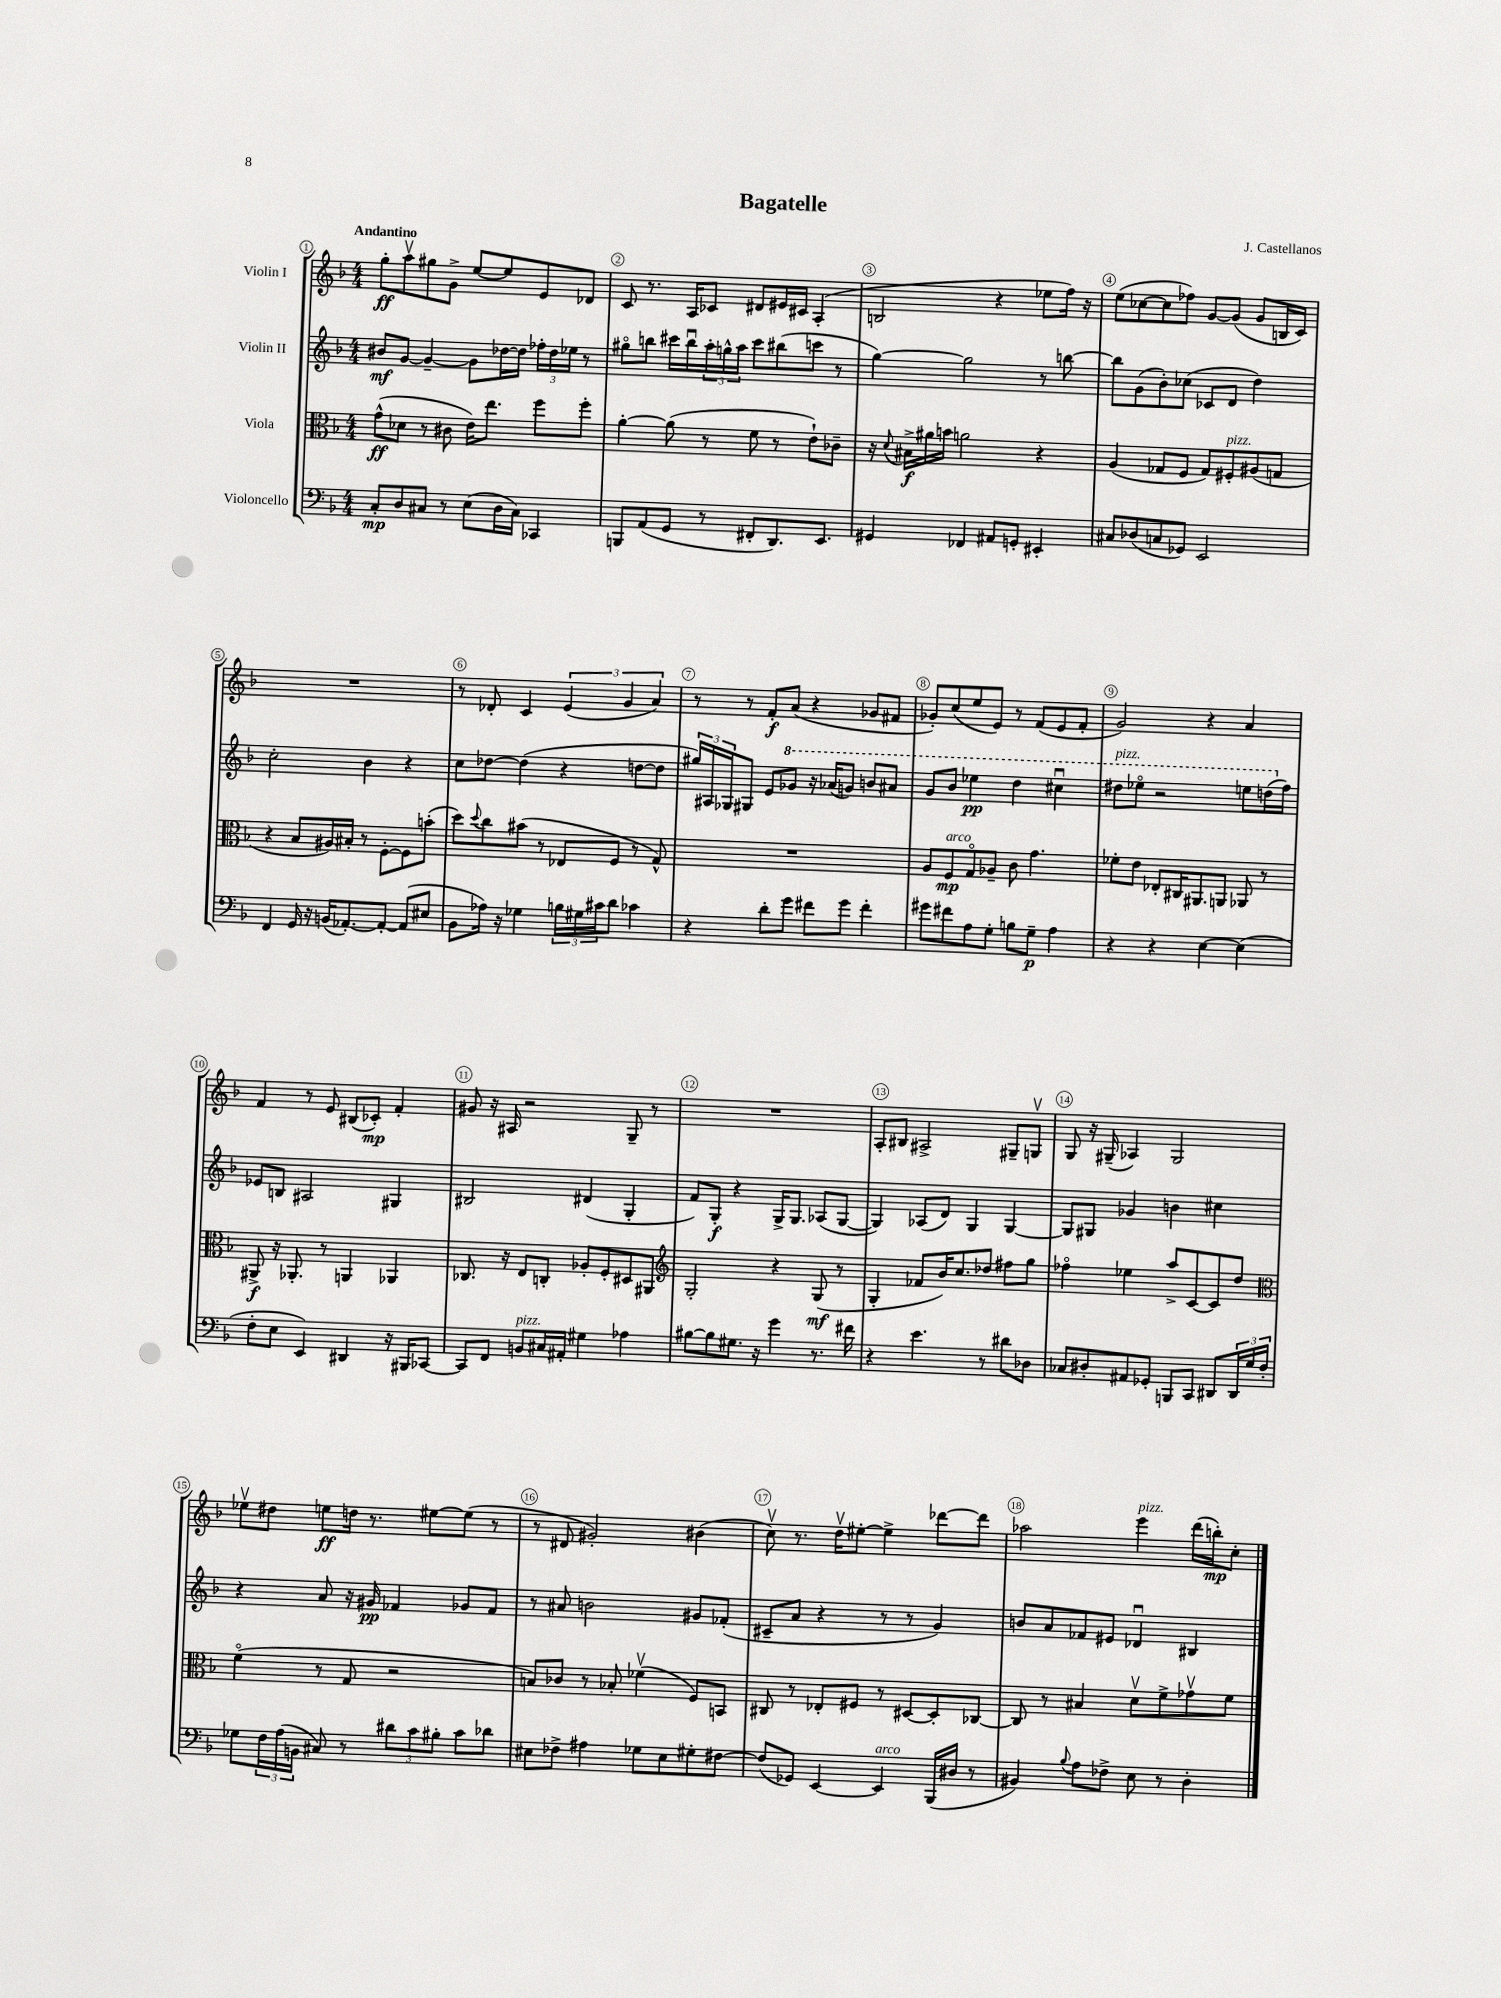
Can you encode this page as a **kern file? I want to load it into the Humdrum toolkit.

**kern	**kern	**kern	**kern
*staff4	*staff3	*staff2	*staff1
*clefF4	*clefC3	*clefG2	*clefG2
*k[b-]	*k[b-]	*k[b-]	*k[b-]
*M4/4	*M4/4	*M4/4	*M4/4
8C'/L	(8g^^\L	8b#/L	8gg'\L
8D/	8d-\J	[8g/J	8aav\
8C#/J	8r	4g~/_	8gg#\
8r	8c#\	.	8g^\J
(8E\L	16e\LK)	8g\]L	[8ee/L
.	8.ee\J	.	.
16D\L	.	[16dd-\L	8ee/]
16C#\JJ)	.	16dd-\]JJ	.
4CC-/	8ff\L	24ff-'\LL	8e/
.	.	24dd-\	.
.	.	24ee-\JJ	.
.	8ff'\J	8r	8d-/J
=	=	=	=
8BBB/L	[4a'\	8gg#o\L	8c/
(8AA/	.	8bb\J	8.r
8GG/J	(8a\]	16ccc#\LL	.
.	.	16bbu\	16A/LK
8r	8r	24aa'\	8c-/J
.	.	24gg^^\	.
.	.	24aa\JJ	.
8FF#'/L	8f\	8ccc#\L	8d#/L
8.DD/)	8r	(8bb#\	16e#/L
.	.	.	16c#/JJ
.	8e`\L)	8ccc\J	(4A'/
8.EE/J	.	.	.
.	8c-~\J	8r	.
=	=	=	=
4GG#/	16r	[4gg\)	2B/
.	8qqd/	.	.
.	16B#^\LL	.	.
.	16a#\	.	.
.	16b\JJ	.	.
4FF-/	2a\	2gg\]	.
8AA#/L	.	.	4r
8GG'/J	.	.	.
4EE#'/	4r	8r	8ee-\L
.	.	[8bb\	16ff\Jk)
.	.	.	16r
=	=	=	=
8C#/L	(4A/	8bb\]L	(8ee\L
(8D-/	.	(8g\	[8cc-\
8C/	8G-/L	8b-'\)	8cc-\]
8GG-/J)	8F/J	(8cc-\J	8ff-\J)
2EE/	8G-/L)	8c-/L	[8g/L
.	8F#'/	8d/J	(8g/]J
.	(8A#/	4dd\)	8g/L
.	8G/J	.	16B/L
.	.	.	16c/JJ)
=	=	=	=
4FF/	4r	2cc'\	1r
16GG/	8B-/L	.	.
16r	.	.	.
(16BB/LK	16A#/L)	.	.
[8.AA-'/)	16B#'/JJ	.	.
.	8r	4b-\	.
8AA-'/_J	[8F'\L	.	.
(8AA-/]L	8F\]	4r	.
8E#/J	(8b'\J	.	.
=	=	=	=
8BB-\L	8dd\L)	8cc\L	8r
.	8qqdd/	.	.
16A-\Jk)	8cc\	[8dd-\J	8d-'/
16r	.	.	.
4G-\	(8b#\J	(4dd-\]	4c/
.	8r	.	.
24B\LL	8E-/L	4r	(6e/
24G#\	.	.	.
24c#\J	.	.	.
8d\J	8F/J	.	.
.	.	.	6g/
4c-\	8r	[8dd\L	.
.	.	.	6a/)
.	8G^^/)	8dd\]J	.
=	=	=	=
4r	1r	24gg#/LL)	8r
.	.	24A#/	.
.	.	24G-/J	.
.	.	8G#/J	8r
8d'\L	.	8e/L	8f'/L
8g\J	.	8gg-/J	(8a/J
8f#\L	.	16r	4r
.	.	(16aa-/LK	.
8g\J	.	8gg/J)	.
4f#'\	.	8bb/L	8g-/L
.	.	8aa#/J	8f#/J
=	=	=	=
8g#\L	8A/L	8gg/L	8g-'/L)
8f#\	8F/	8bb-/J	(8cc/
8A\	8Go/	4eee-\	8ee/
8G'\J	8A-~/J	.	8e/J)
8B\L	8c\	4ddd\	8r
8G~\J	4.g\	.	(8f/L
4A\	.	4ccc#u\	8e/
.	.	.	8f'/J
=	=	=	=
4r	8f-'\L	8ddd#\L	2g/)
.	8e\J	8eee-o\J	.
4r	8E-'/L	2r	.
.	16C#/K	.	.
.	8.AA#/	.	.
[4E\	.	.	4r
.	8AA/J	.	.
(4E\]	8AA-/	8eee\L	4a/
.	8r	(16ddd\L	.
.	.	16ff\JJ)	.
=	=	=	=
8F'\L	8AA#^/	8e-/L	4f/
8E\J	16r	8B/J	.
.	8.AA-'/	.	.
4EE/)	.	2A#/	8r
.	8r	.	8e/
4DD#/	4AA/	.	(8B#/L
.	.	.	8c-'/J)
16r	4AA-/	4G#/	4f'/
16BBB#/LK	.	.	.
[8CC-/J	.	.	.
=	=	=	=
8CC-/]L	8.C-/	2B#/	8g#/
8FF/J	.	.	16r
.	16r	.	16A#/
8BB/L	8E/L	.	2r
16C#/L	8C'/J	.	.
16AA#'/JJ	.	.	.
4G#\	8A-'/L	(4d#/	.
.	8F'/	.	.
4A-\	8D#/	4G'/	8G~/
.	8AA#/J	.	8r
=	=	=	=
*	*clefG2	*	*
[8B#\L	2G'/	8f/L)	1r
8B#\]	.	8G'/J	.
8.G#\J	.	4r	.
16r	.	.	.
4g\	4r	16G^/LK	.
.	.	8.G/J	.
8.r	(8G/	(8A-/L	.
.	8r	[8G/J	.
16f#\	.	.	.
=	=	=	=
4r	4G'/	4G/])	8A'/L
.	.	.	8B#/J
4.e\	8f-/L	(8A-/L	2A#^/
.	16b-/K)	8d/J)	.
.	8.cc/	.	.
.	.	4G/	.
8r	8dd-/J	.	.
8d#\L	8ff#\L	[4G/	8G#~/L
8D-\J	8gg\J	.	8Gv/J
=	=	=	=
8C-/L	4ff-o\	8G/]L	8G/
8D#'/	.	8G#/J	16r
.	.	.	(16G#~/
8AA#/	4ee-\	4g-/	4A-/)
8GG-'/J	.	.	.
8BBB/L	8aa^/L	4b\	2G#/
8CC/J	[8c/	.	.
8DD#/L	8c/]	4cc#\	.
24DD#/L	8dd/J	.	.
24G/	.	.	.
24F'/JJ	.	.	.
=	=	=	=
*	*clefC3	*	*
8G-\L	(4fo\	4r	8ee-v\L
24F\L	.	.	8dd#\J
(24A\	.	.	.
24BB\JJ	.	.	.
8C#/)	8r	8a/	8ee\L
8r	8G/	16r	16dd\Jk
.	.	16g#/	8.r
12d#\L	2r	4f-/	.
12c\	.	.	.
.	.	.	[8ee#\L
12B#'\J	.	.	.
8c\L	.	8g-/L	(8ee#\]J
8d-\J	.	8f-/J	8r
=	=	=	=
8E#\L	8B/L)	8r	8r
8F-^\J	8c-/J	8a#/	8d#/
4A#\	8r	2b\	2g#'/)
.	8B-'/	.	.
8G-\L	(4f-v\	.	.
8E#\	.	.	.
8G#'\	8F/L)	8g#/L	(4b#\
[8F#\J	8BB/J	(8f-'/J	.
=	=	=	=
(8F#/]L	8C#/	8c#~/L	8ccv\)
8GG-/J)	8r	8a/J	8.r
[4EE/	8E-'/L	4r	.
.	.	.	16ddv\LK
.	8F#/J	.	[8ee#'\J
4EE/]	8r	8r	4ee#^\]
.	[8D#/L	8r	.
(16BBB-/LL	8D#'/]	4g/)	[8ddd-\L
16D#/JJ	.	.	.
8r	[8C-/J	.	8ddd-\]J
=	=	=	=
4BB#/)	8C-/]	8b/L	2aa-\
.	8r	8a/	.
8qqB-/	.	.	.
8A\L	4B#/	8f-/	.
8F-^\J	.	8e#/J	.
8E\	8dv\L	4d-u/	4eee\
8r	8f^\	.	.
4D'\	8g-v\	4B#/	(16ddd\LL
.	.	.	16bb'\J)
.	8f\J	.	8cc'\J
==	==	==	==
*-	*-	*-	*-
